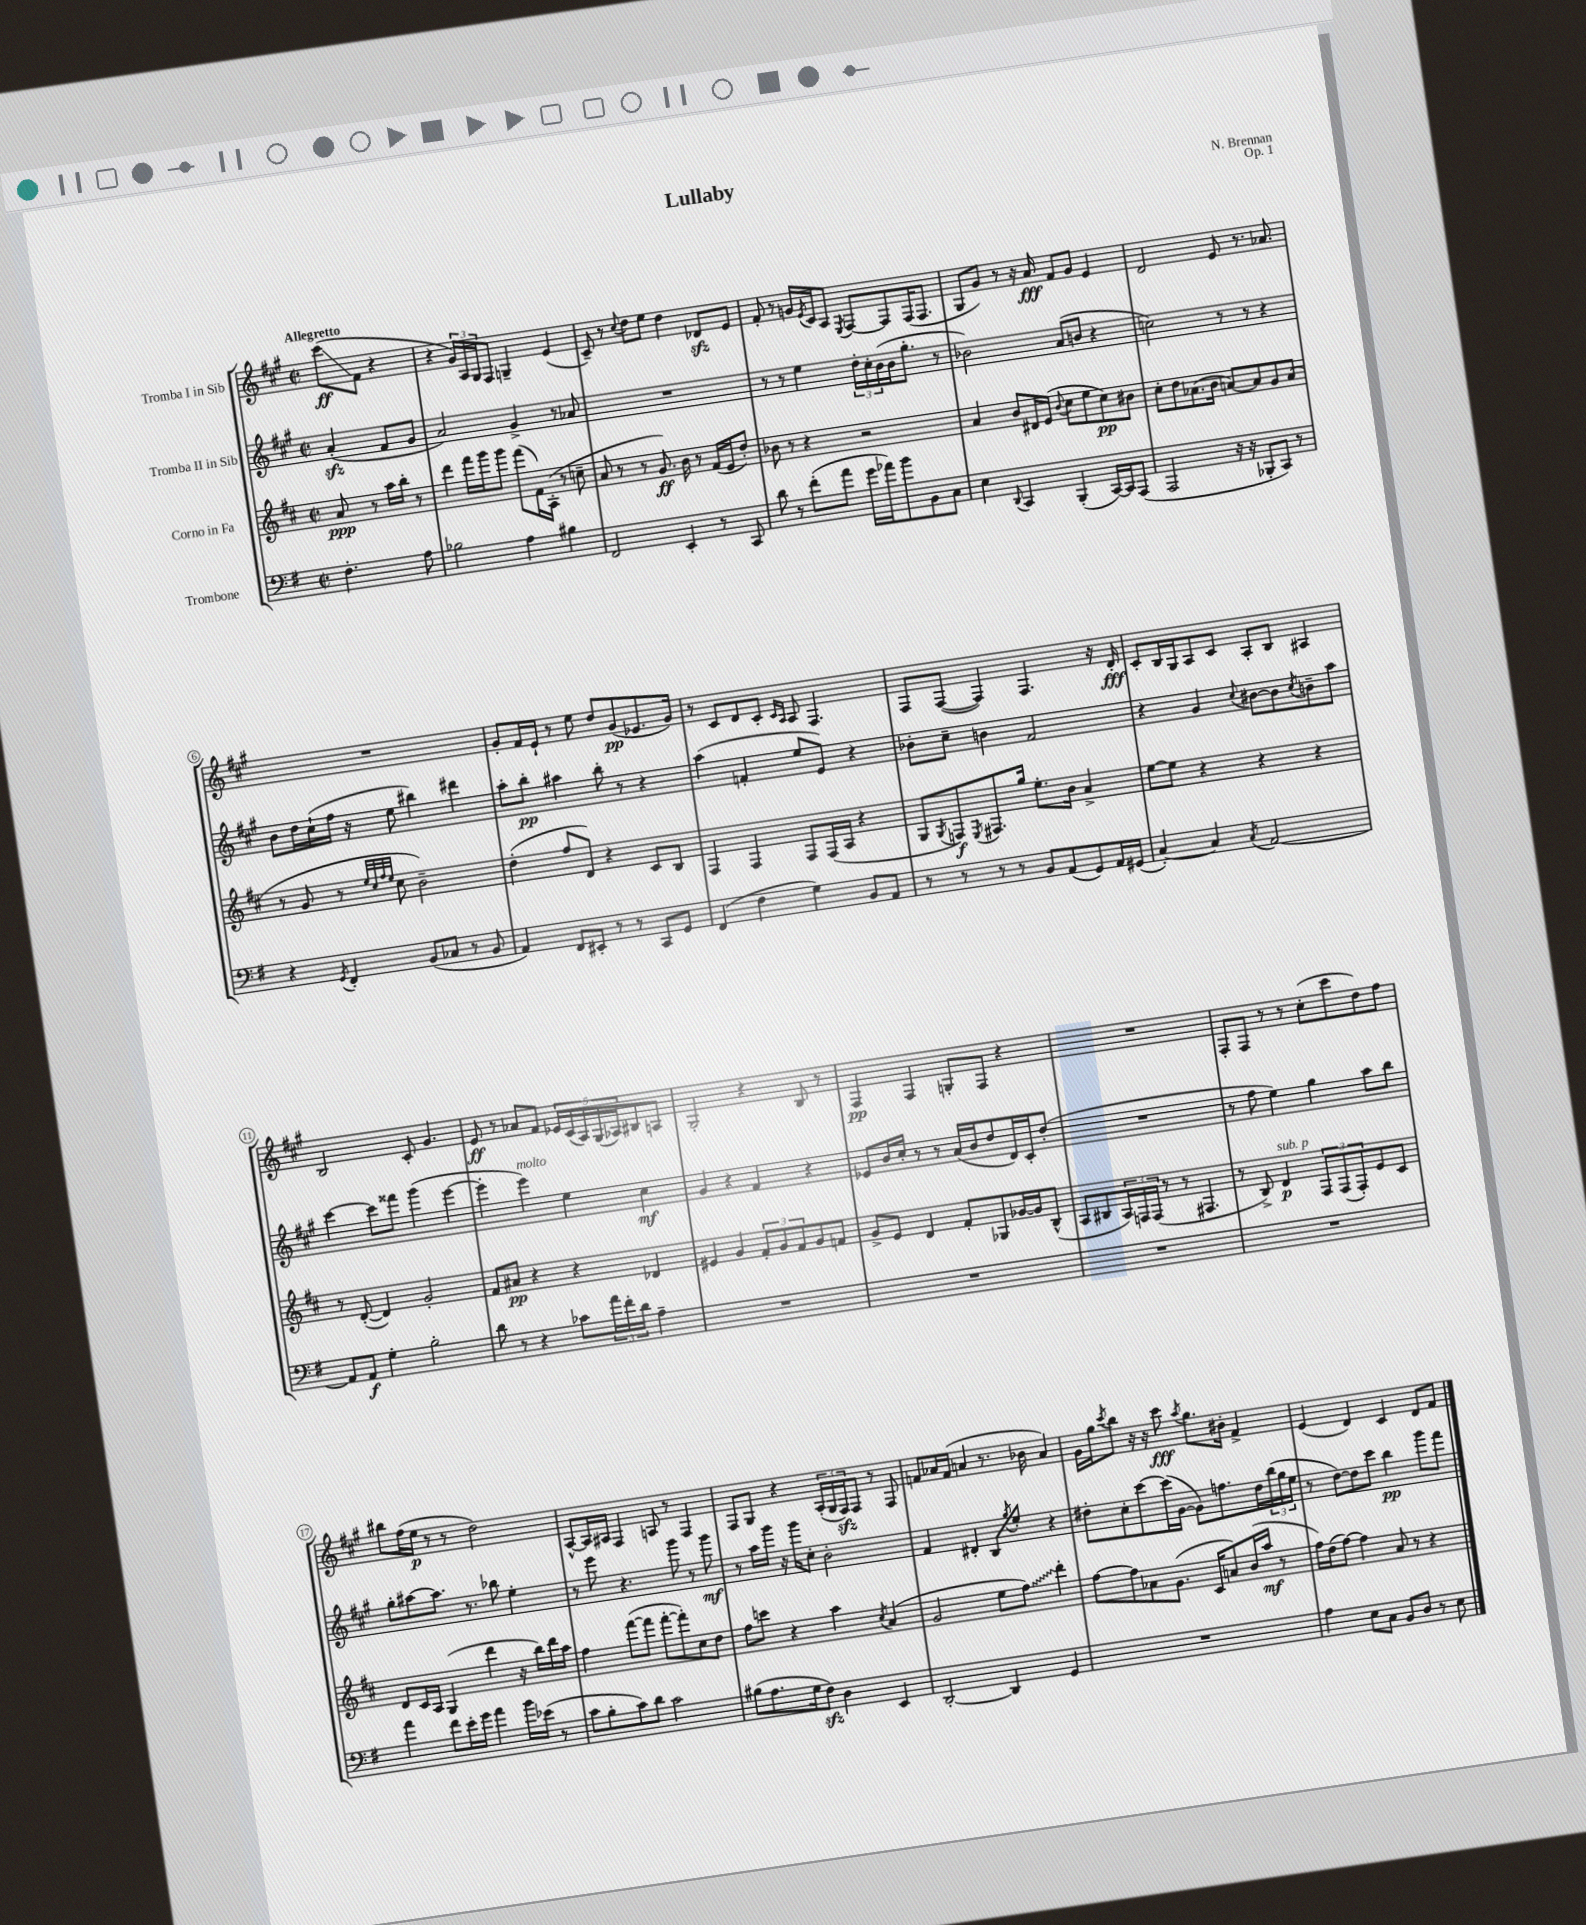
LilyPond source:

\header { title = "Lullaby" composer = "N. Brennan" opus = "Op. 1" }
<<
\new StaffGroup <<
\new Staff = "s0" \with { instrumentName = "Tromba I in Sib" } {
    \clef treble \key a \major \defaultTimeSignature \time 2/2 \partial 2 \tempo "Allegretto"
    cis'''8\glissando\ff( fis'8 r4 |
    r4 \tuplet 3/2 { gis'16) a16 gis16 } fis8 g4-- e'4( |
    cis'8--) r8 \appoggiatura { cis''8 } d''8 e''8 d''4 des'8\sfz e'8 |
    fis'8-. r8 g'16 \acciaccatura { e'8 } cis'16 a8 \acciaccatura { e8 } fis8~ fis8 fis16( fis8. |
    gis8 gis'8) r8 r16 a'16\fff fis'8 gis'8 e'4 |
    d'2 e'8 r8. aes'8. |
    R1 |
    gis'8-. fis'16 e'16-! r8 e''8 d''8 gis'8\pp( ees'8. gis'16) |
    r8 cis'8 d'8 cis'8-. \grace { cis'16 a16 } a8 fis4. |
    fis8 fis8~( fis4) fis4. r16 d'16-.\fff |
    cis'8-. b16 gis16 a8 cis'8 a8-. b8 ais4 |
    b2 cis'8-. gis'4. |
    e'8\ff r8 aes'8 fis'8 \tuplet 5/4 { ees'16 cis'16( a16) gis16( aes16) } bis8 a8 |
    gis2-. r4 b8 r8 |
    fis4\pp fis4 g8-. fis8 r4 |
    R1 |
    fis8-. fis8 r8 r8 cis''8-.( cis'''8 d''8) fis''8 |
    bis''8 fis''16( e''16\p r8 r8 d''2) |
    a8~-^ a16 ais16 fis4 a8 r8 fis4 |
    fis8 gis8 r4 \tuplet 3/2 { a16-.( gis16 fis16\sfz) } fis8 r8 fis8 |
    f'8 aes'16 f'16( a'4 r8. bes'16 a'4) |
    gis'16 gis''16 \acciaccatura { cis'''8 } b''8 r16 r16 cis'''8\fff \acciaccatura { a''8 } gis''8. bis'16-. fis'4-> |
    e'4( d'4) cis'4 d'8 fis'8 \bar "|." |
}
\new Staff = "s1" \with { instrumentName = "Tromba II in Sib" } {
    \clef treble \key a \major \defaultTimeSignature \time 2/2 \partial 2
    a'4-.\sfz( fis'8 gis'8 |
    a'2) gis'4-> r8 aes'8 |
    R1 |
    r8 r8 e''4 \tuplet 3/2 { d''16-. cis''16-. b'16( } b'16 gis''8.-. r8 |
    bes'2) a'8( b'8 r4 |
    c''2) r8 r8 r4 |
    b'8 d''16 cis''16-!( fis''16 r16 e''8 bis''4) dis'''4 |
    a''8-. b''8-.\pp ais''4 b''8-. r8 r4 |
    a''4( f'4-. e''8 e'8) r4 |
    bes'8-. cis''8-- b'4 fis'2 |
    r4 gis'4 \appoggiatura { cis''8 } bis'8~ bis'8 \acciaccatura { cis''8 } b'8-- a''8 |
    cis'''4~ cis'''8 fisis'''8 gis'''4( e'''4~ |
    e'''4-. e'''4^\markup { \italic "molto" }) e''4 cis''4\mf |
    gis'4 r4 fis'4 r4 |
    ees'8 b'16 cis''16-. r8 r8 a'16( b'16 d''8 d'16) cis'16-. d''8-.( |
    R1 |
    r8 fis''8 e''4) gis''4 a''8 b''8 |
    gis''8-. ais''8~ ais''8. r8. bes''8 e''4-. |
    r8 e'''8 r4. gis'''8 r8 gis'''8\mf |
    r8 a''16 gis'''16 r16 gis'''16 cis''8-. b'2-. |
    fis'4 dis'4-. b8 \acciaccatura { gis''8 } e''8-. r4 |
    dis''8-. cis''8-. cis'''8~ cis'''16( gis'16~ gis'8) f''8. dis''16 \tuplet 3/2 { b''16( gis''16 e''16 } |
    r8 d''8~) d''8 cis'''8 b''4\pp gis'''8 fis'''8 \bar "|." |
}
\new Staff = "s2" \with { instrumentName = "Corno in Fa" } {
    \clef treble \key d \major \defaultTimeSignature \time 2/2 \partial 2
    a'8\ppp r8 a''16 b''16-. r8 |
    d'''4 fis'''16 g'''16 g'''8 fis'''8( fis'16) a16-.( r8 c''8-- |
    a'8 r8 r8 g'8.\ff) b'16 r8 fis'16( e'16 d''8-.) |
    bes'8 r8 r4 r2 |
    a'4 b'8 dis'16 e'16( \appoggiatura { b'8 } cis''8 e''8 cis''8\pp) bis'8 |
    cis''8-. d''8 aes'8.( b'16 a'8~) a'8 g'8 a'8( |
    r8 g'8 r8 \grace { e''32 cis''32 fis''32 e''32 } cis''8 b'2--) |
    d''4-.( fis''8 d'8) r4 cis'8 b8 |
    fis4 fis4 fis8 fis16( a16 r4 |
    g8 \acciaccatura { g8 } f8\f) \acciaccatura { e8 } fis8. g''16 e''8.-. b'16 a'4-> |
    e''8~ e''8 r4 r4 r4 |
    r8 d'8~-.( d'4) g'2-. |
    fis'8 ais'8\pp r4 r4 des'4 |
    eis'4 g'4 \tuplet 3/2 { fis'8-. g'8 fis'8 } g'8 f'8 |
    g'8-> e'8 d'4 fis'8-. ges8 ges'16~ ges'16 b8-^( |
    a8 bis8 \tuplet 3/2 { a16) f16 f16( } r8 r8 fis4. |
    r8 b8->) d'4\p^\markup { \italic "sub. p" } \tuplet 3/2 { fis8 fis8( fis8-.) } e'8 cis'8 |
    d'8 cis'16 a16 g4( d'''4 r16 b''16) d'''16 a''16 |
    fis''4 fis'''8~( fis'''8 fis'''8~-. fis'''8-.) cis''8 d''8 |
    fis''8 c'''8 r4 a''4 \acciaccatura { cis''8 } a'4( |
    g'2 e''8 \once \override Glissando.style = #'zigzag fis''8\glissando) d'''4-. |
    fis''8~ fis''8 aes'8 g'8.( cis'16 a'8) b'16( a''16\mf r8 |
    fis''16) d''16( fis''8~) fis''4 a'8 r8 r4 \bar "|." |
}
\new Staff = "s3" \with { instrumentName = "Trombone" } {
    \clef bass \key g \major \defaultTimeSignature \time 2/2 \partial 2
    fis4.-. a8 |
    bes2 a4 bis4 |
    fis,2 e,4-. r8 c,8 |
    d'8 r8 fis'8-.( a'8 g'16 aes'16) b'8 b,8 c8 |
    e4 \appoggiatura { d,8 } c,4 b,,4-.( c,16~) c,16 a,,8( |
    a,,2 r16 r16 bes,,8-. c,8) r8 |
    r4 \acciaccatura { g,8 } fis,4-. b,8( ces8 r8 b,8 |
    a,4) fis,8 eis,8-. r8 r8 c,8 g,8 |
    fis,4( fis4 g4) b,8 a,8 |
    r8 r8 r8 r8 b,8 a,8( g,8) a,16 gis,16( |
    c4~-.) c4 \acciaccatura { c8 } a,2~ |
    a,8 a,8\f g4-. b2-. |
    d'8 r8 r4 ces'8 \tuplet 3/2 { a'16 fis'16-. d'16 } a4-- |
    R1 |
    R1 |
    R1 |
    R1 |
    a'4 fis'8 e'16-. g'16 a'4 b'16 ees'16( r8 |
    c'8 b8-. c'8) d'8 c'2 |
    bis8( a8. g16 fis8\sfz) d4 e,4 |
    d,2~-. d,4 g,4 |
    R1 |
    a4 e8 c8 b,8 d8 r8 e8 \bar "|." |
}
>>
>>
\layout { \context { \Score \override BarNumber.stencil = #(make-stencil-circler 0.1 0.3 ly:text-interface::print) } }
